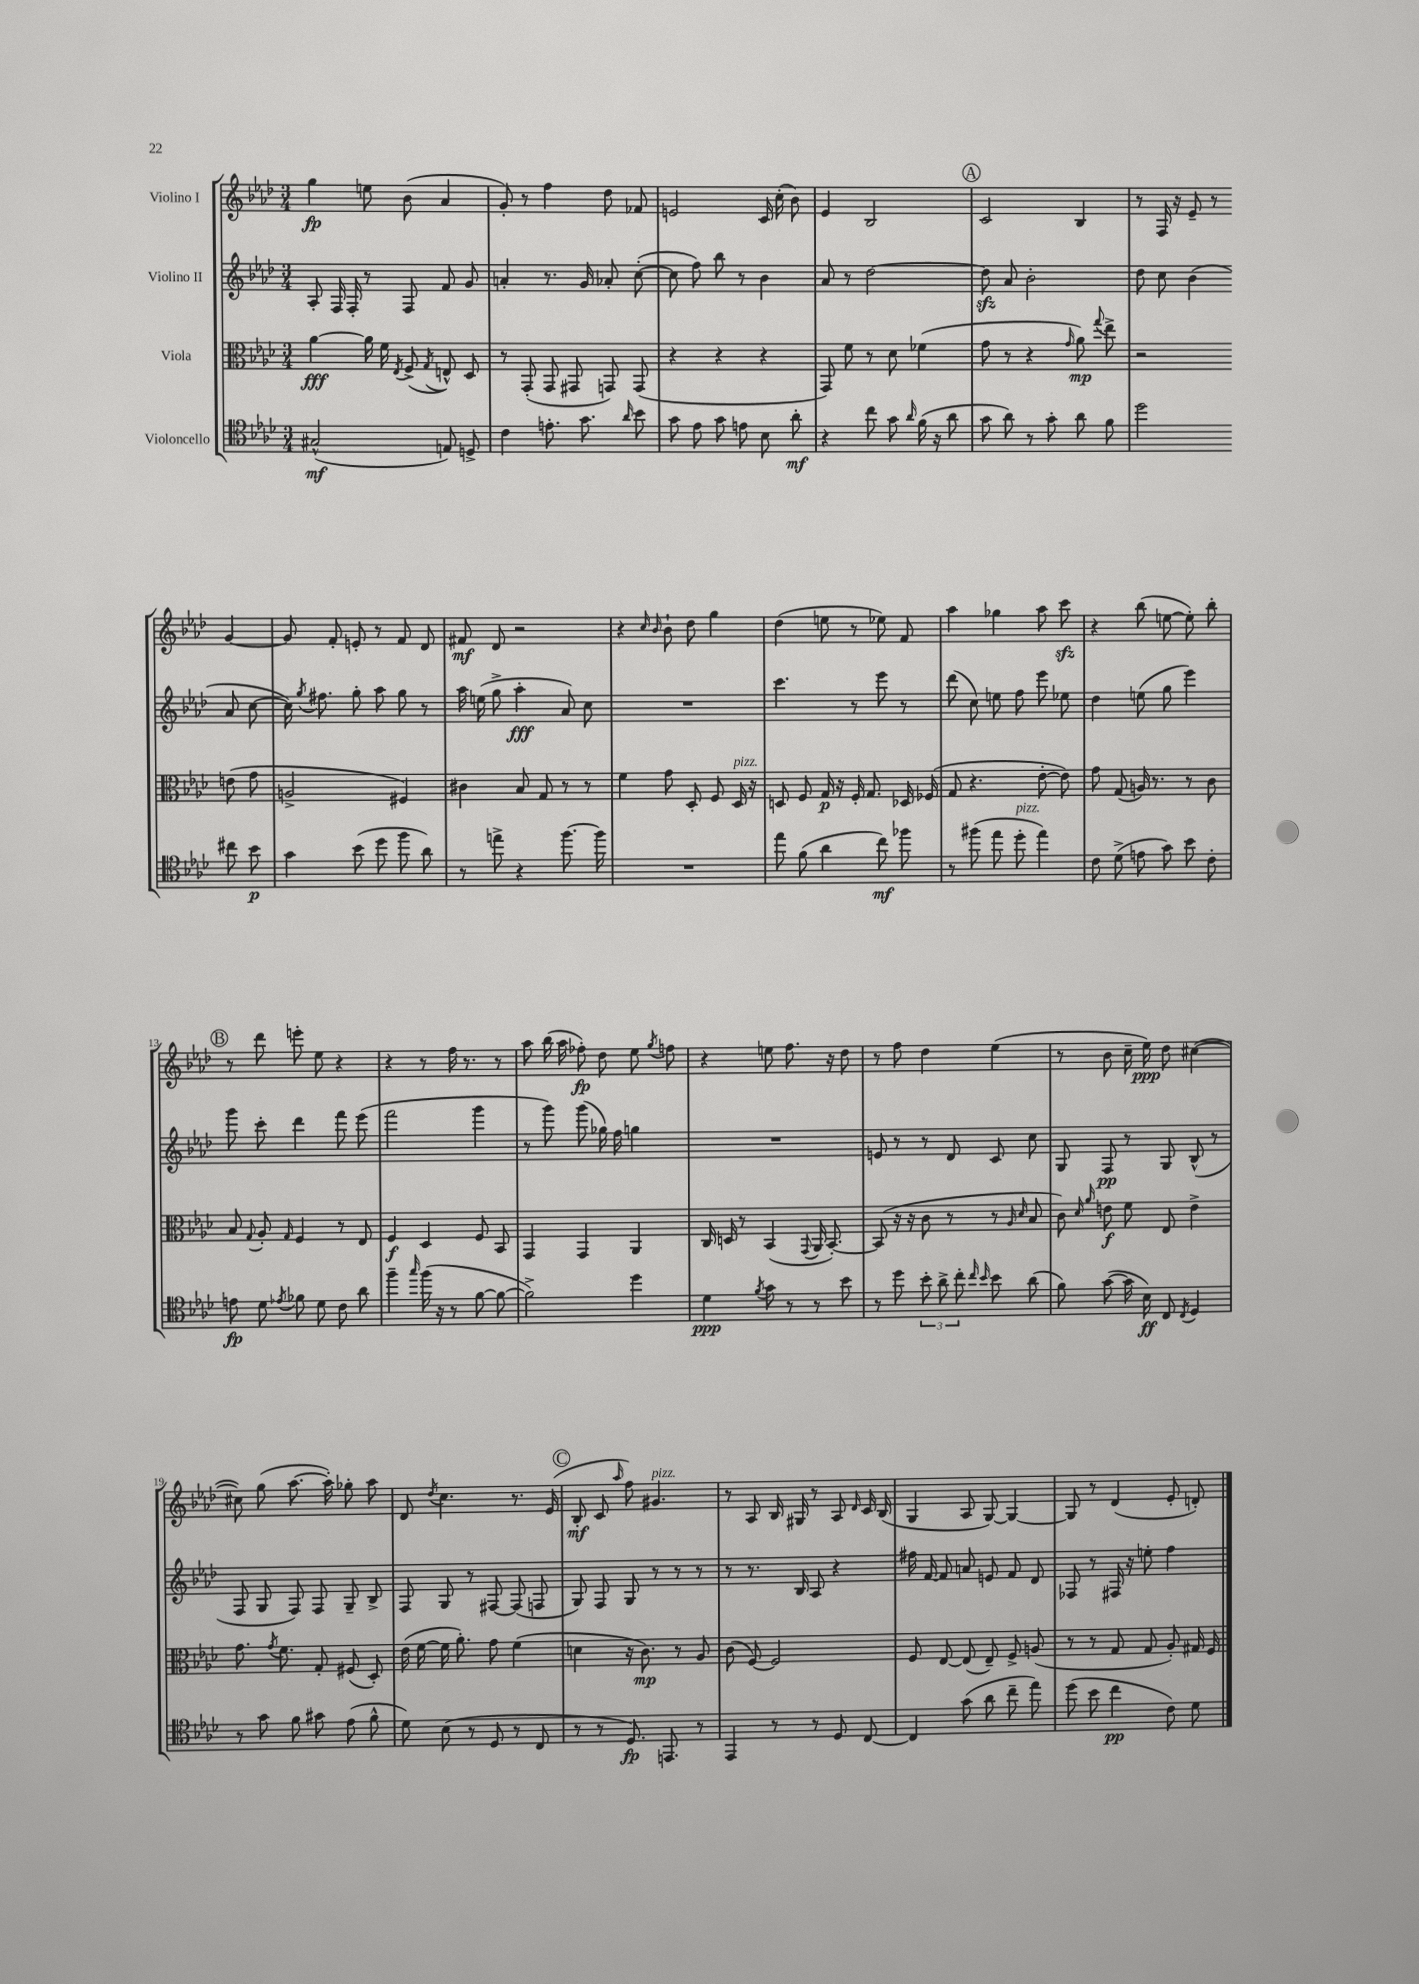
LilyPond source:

<<
\new StaffGroup <<
\new Staff = "s0" \with { instrumentName = "Violino I" } {
    \clef treble \key aes \major \numericTimeSignature \time 3/4
    \autoBeamOff g''4\fp e''8 bes'8( aes'4 |
    g'8-.) r8 f''4 des''8 fes'8 |
    e'2 c'16 c''16-.( bes'8) |
    ees'4 bes2 |
    \mark \markup { \circle "A" } c'2 bes4 |
    r8 f16 r16 ees'8-- r8 g'4~ |
    g'8 f'8-. e'8-. r8 f'8 des'8 |
    fis'8\mf des'8 r2 |
    r4 \grace { c''16 bes'16 } bes'8-! des''8 g''4 |
    des''4( e''8 r8 ees''8) f'8 |
    aes''4 ges''4 aes''8 c'''8\sfz |
    r4 bes''8( e''8~ e''8-.) bes''8-. |
    \mark \markup { \circle "B" } r8 des'''8 e'''8-. ees''8 r4 |
    r4 r8 f''16 r8. r8 |
    aes''8 bes''16( aes''16 fes''8-.\fp) des''8 ees''8 \acciaccatura { g''8 } f''8 |
    r4 e''8 f''8. r16 des''8 |
    r8 f''8 des''4 ees''4( |
    r8 bes'8 c''16-- ees''16\ppp) des''8 cis''4~( |
    cis''8) g''8( aes''8.~ aes''16-.) ges''8-. aes''8 |
    des'8 \acciaccatura { des''8 } c''4. r8. ees'16( |
    \mark \markup { \circle "C" } bes8-.\mf c'8 \grace { aes''16 } f''8) gis'4.^\markup { \italic "pizz." } |
    r8 aes8 bes16 gis16 r8 aes8 \grace { des'16 } c'16 bes16( |
    g4 aes8 g8~) g4~ |
    g8 r8 des'4( ees'8-. d'8-.) \bar "|." |
}
\new Staff = "s1" \with { instrumentName = "Violino II" } {
    \clef treble \key aes \major \numericTimeSignature \time 3/4
    \autoBeamOff aes8-. f16 f16-. r8 f8 f'8 g'8 |
    a'4-. r8. g'16 aes'8-. c''8~-.( |
    c''8 f''8) bes''8 r8 bes'4 |
    aes'8 r8 des''2~ |
    \mark \markup { \circle "A" } des''8\sfz aes'8 bes'2-. |
    des''8 c''8 bes'4( aes'8 c''8~ |
    c''16) \acciaccatura { g''8 } fis''8. g''8-. aes''8 g''8 r8 |
    aes''16 e''16( g''8-> aes''4-.\fff aes'8) c''8 |
    R2. |
    c'''4. r8 ees'''8 r8 |
    des'''8( c''8) e''8 f''8 ees'''8 ees''8 |
    des''4 e''8( g''8 ees'''4) |
    \mark \markup { \circle "B" } g'''8 c'''8-. des'''4 f'''8 ees'''8( |
    f'''2 g'''4 |
    r8 g'''8) g'''8( ges''16) f''16 g''4 |
    R2. |
    e'8 r8 r8 des'8 c'8 c''8 |
    g8 f8\pp r8 g8 bes8-^( r8 |
    f8 g8 f8) f8 g8-- bes8-> |
    f8 g8 r8 fis8~ fis8( f8 |
    \mark \markup { \circle "C" } g8) f8 g8 r8 r8 r8 |
    r8 r8. bes16 aes8 r4 |
    fis''16 f'16~ f'8 a'8 e'8 f'8 des'8 |
    fes8 r8 fis16 r16 e''8-. f''4 \bar "|." |
}
\new Staff = "s2" \with { instrumentName = "Viola" } {
    \clef alto \key aes \major \numericTimeSignature \time 3/4
    \autoBeamOff aes'4~\fff aes'16 f'16 \acciaccatura { ees8 } f8->( \acciaccatura { g8 } e8-^) des8 |
    r8 g,8-.( g,8 gis,8 g,8) g,8( |
    r4 r4 r4 |
    g,8) f'8 r8 des'8 fes'4( |
    \mark \markup { \circle "A" } g'8 r8 r4 \grace { g'16 } aes'8\mp) \appoggiatura { g''8 } ees''8-> |
    r2 e'8( g'8 |
    a2-> fis4) |
    cis'4 bes8 g8 r8 r8 |
    f'4 g'8 des8-. f8 des16^\markup { \italic "pizz." } r16 |
    d8 f8 g16\p r16 f16-. g8. des16 fes16( |
    g8 r4. ees'8~-. ees'8) |
    g'8 g8( a16) r8. r8 c'8 |
    \mark \markup { \circle "B" } bes8 \appoggiatura { g8 } aes8-. \grace { g16 } f4 r8 ees8 |
    f4\f des4 f8 bes,8 |
    g,4 g,4 aes,4 |
    c16 d16 r8 bes,4( \appoggiatura { g,8 } aes,16 bes,8.~-.) |
    bes,8( r16 r16 c'8 r8 r8 \grace { aes16 des'16 } bes8 |
    c'8) \grace { des'16 aes'16 } e'8\f f'8 ees8 e'4-> |
    g'8. \acciaccatura { g'8 } f'8. g8-. fis8( des8-.) |
    ees'16( f'16~ f'16 aes'8.-.) g'8 f'4( |
    \mark \markup { \circle "C" } d'4 r16 c'8.\mp) r8 aes8 |
    c'8( f8~) f2 |
    f8 ees8~ ees8( ees8--) f8-> a8( |
    r8 r8 g8 g8 aes8-.) gis16 f16 \bar "|." |
}
\new Staff = "s3" \with { instrumentName = "Violoncello" } {
    \clef tenor \key aes \major \numericTimeSignature \time 3/4
    \autoBeamOff gis2-^\mf( e8) d8-> |
    c'4 e'8.-. g'8. \grace { aes'16 } bes'8 |
    g'8 ees'8 g'8 e'8 bes8 aes'8-.\mf |
    r4 c''8 g'8 \grace { aes'16 } f'16( r16 aes'8 |
    \mark \markup { \circle "A" } g'8 aes'8) r8 g'8-. aes'8 f'8 |
    des''2 cis''8 bes'8\p |
    g'4 bes'8( des''8 f''8 aes'8) |
    r8 e''8-> r4 f''8.~ f''16 |
    R2. |
    ees''8 f'8( aes'4 c''8\mf) fes''8 |
    r8 fis''8( ees''8 des''8-.^\markup { \italic "pizz." } ees''4) |
    c'8 des'8->( e'8 g'8) bes'8 c'8-. |
    \mark \markup { \circle "B" } e'8\fp des'8 \acciaccatura { ees'8 } fes'8 des'8 c'8 aes'8 |
    f''4-- \grace { g''16 } f''16( r16 r8 f'8~ f'8~ |
    f'2->) des''4 |
    des'4\ppp \acciaccatura { f'8 } g'8 r8 r8 bes'8 |
    r8 des''8 \tuplet 3/2 { bes'8-. aes'8-> c''8-. } \grace { c''16 bes'16 } bes'8 aes'8( |
    f'8) g'8~( g'16 bes16\ff) c8 \acciaccatura { c8 } des4 |
    r8 g'8 f'8 gis'8 ees'8( f'8-^ |
    des'8) bes8( r8 des8 r8 c8 |
    \mark \markup { \circle "C" } r8 r8 des8.\fp) e,8. r8 |
    ees,4 r8 r8 des8 c8~ |
    c4 g'8( aes'8 c''8-- ees''8) |
    des''8( bes'8 c''4\pp c'8) des'8 \bar "|." |
}
>>
>>
